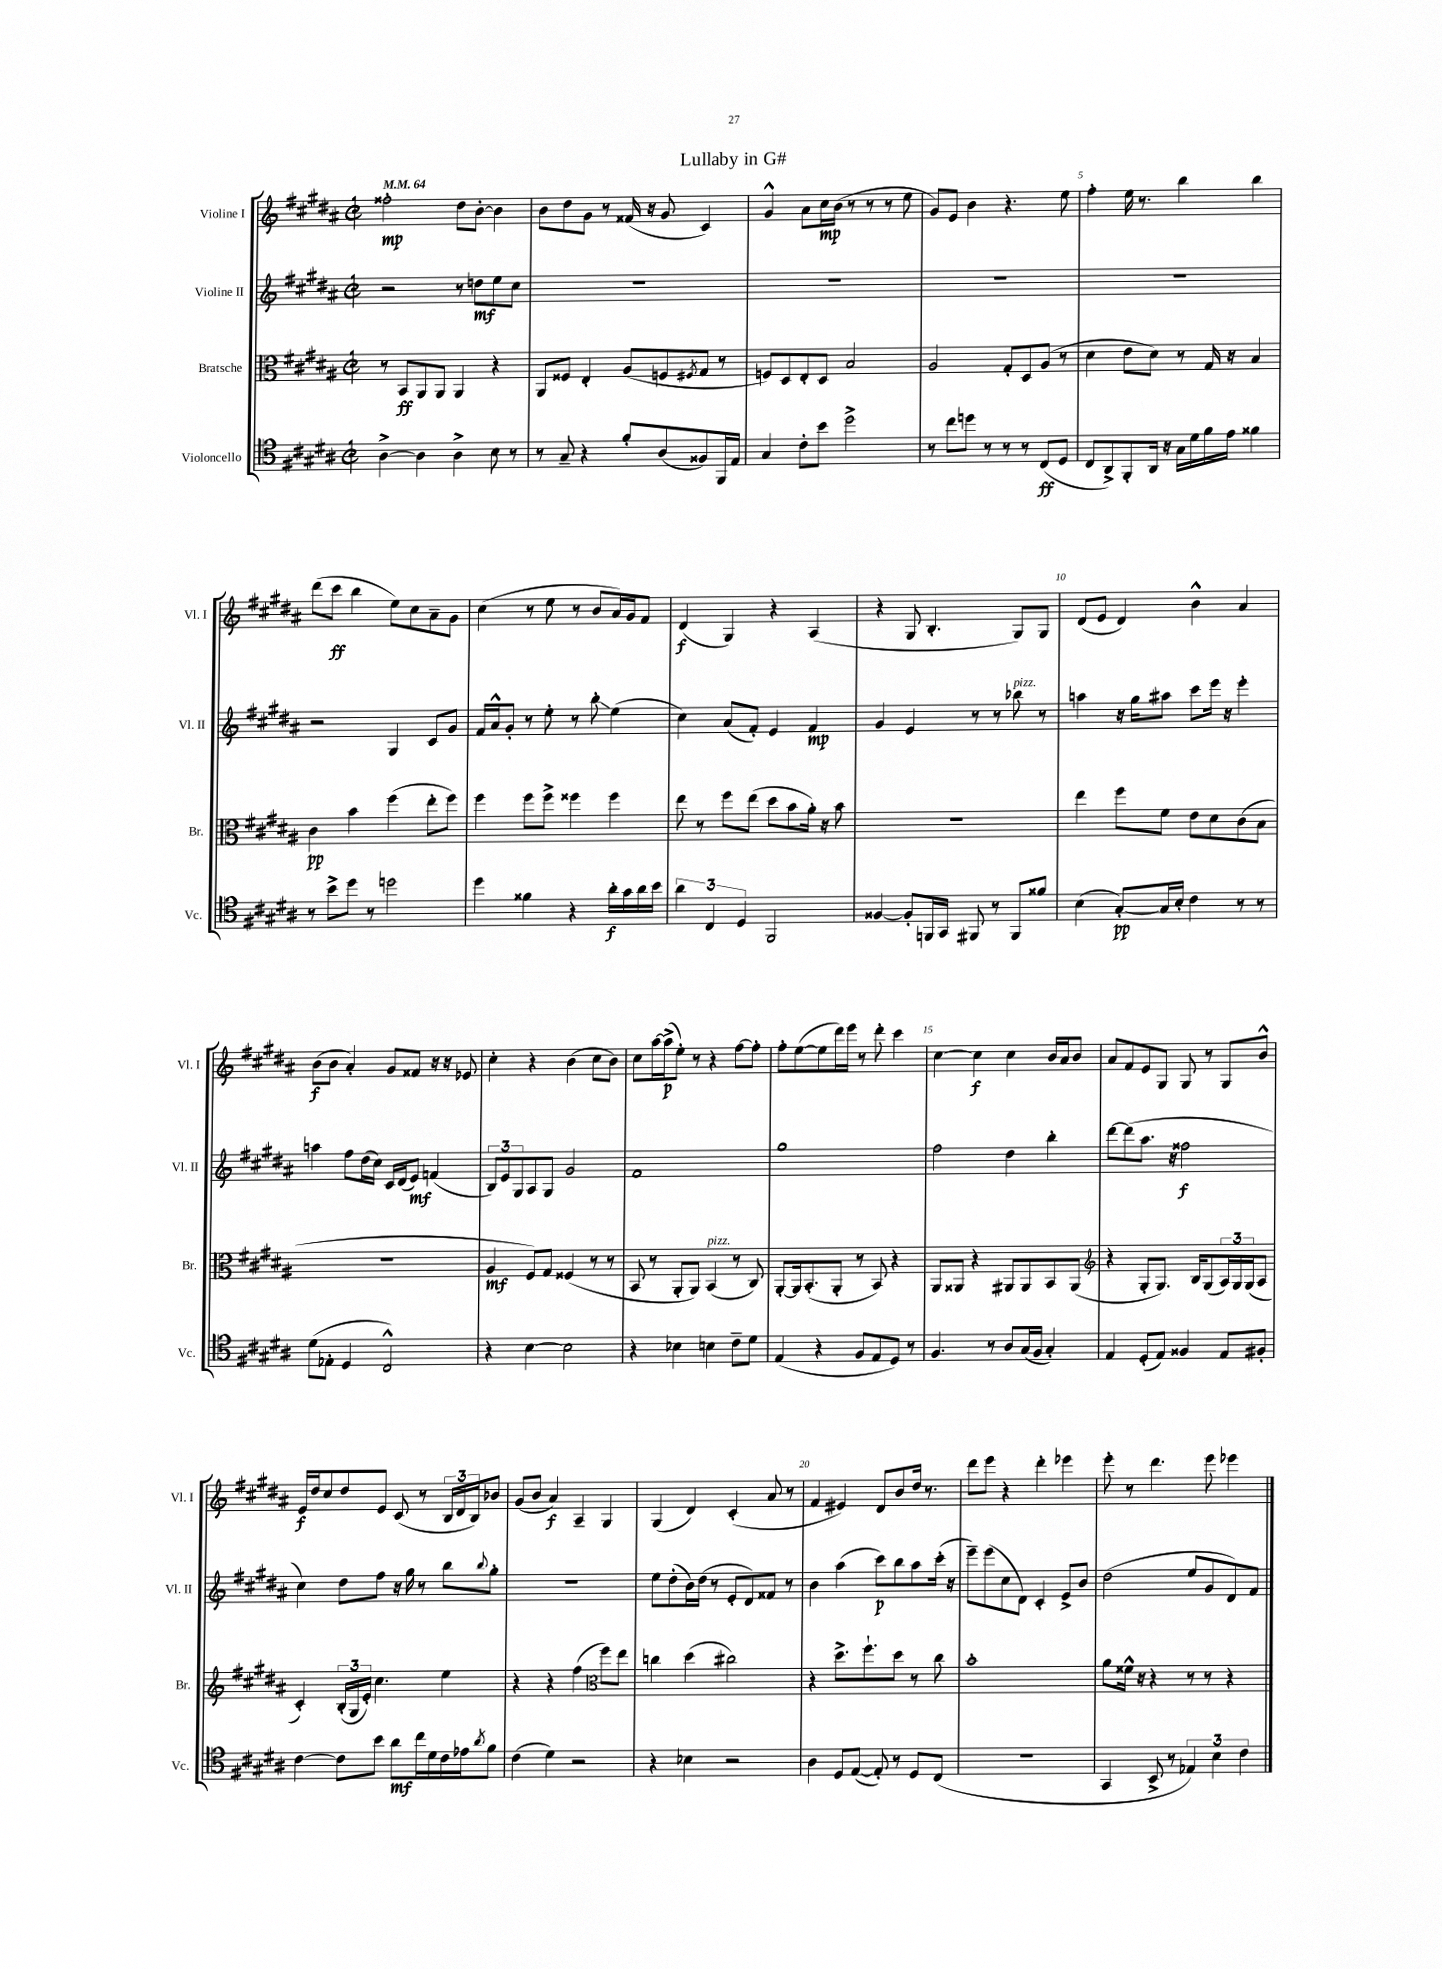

**kern	**kern	**kern	**kern
*staff4	*staff3	*staff2	*staff1
*clefC4	*clefC3	*clefG2	*clefG2
*k[f#c#g#d#a#]	*k[f#c#g#d#a#]	*k[f#c#g#d#a#]	*k[f#c#g#d#a#]
*M2/2	*M2/2	*M2/2	*M2/2
*met(c|)	*met(c|)	*met(c|)	*met(c|)
*MM64	*MM64	*MM64	*MM64
[4A#^	8r	2r	2ff##'
.	8BB	.	.
4A#]	8AA#	.	.
.	8AA#	.	.
4A#^	4AA#	8r	8dd#
.	.	8dd	[8b'
8B	4r	8ee	4b]
8r	.	8cc#	.
=	=	=	=
8r	8AA#	1r	8b
8G#~	8F##	.	8dd#
4r	4E'	.	8g#
.	.	.	8r
8f#'	(8A#	.	(16f##
.	.	.	16r
(8A#	8F	.	8g#
.	8qF#	.	.
8F##)	8G#	.	4c#)
16FF#	8r	.	.
16E	.	.	.
=	=	=	=
4G#	8F)	1r	4g#^^
.	8D#	.	.
8c#'	8E'	.	8a#
8b	8D#	.	16cc#
.	.	.	(16b
2dd#^	2B	.	8r
.	.	.	8r
.	.	.	8r
.	.	.	8ee
=	=	=	=
8r	2A#	1r	8g#)
8cc#	.	.	8e
8dd	.	.	4b
8r	.	.	.
8r	8G#'	.	4.r
8r	8D#	.	.
(8C#	(8A#	.	.
8D#	8r	.	8ee
=	=	=	=
8C#	4d#	1r	4ff#'
8AA#^)	.	.	.
8FF#'	8e	.	16ee
.	.	.	8.r
16AA#	8d#)	.	.
16r	.	.	.
16G#	8r	.	4bb
16d#	.	.	.
16f#	16G#	.	.
16e	16r	.	.
4f##	4B	.	4bb
=	=	=	=
8r	4c#	2r	(8ddd#
8b^	.	.	8ccc#
8dd#	4b	.	4bb
8r	.	.	.
2dd	(4ff#	4G#	8ee)
.	.	.	8cc#
.	8ee'	8c#	8a#~
.	8ff#)	8g#	8g#
=	=	=	=
4dd#	4ff#	16f#	(4cc#
.	.	16a#^^	.
.	.	8g#'	.
4f##	8ff#	8r	8r
.	8ff#^	8ee'	8ee
4r	4ff##	8r	8r
.	.	8bb'	8b
16a#'	4ff##	(4ee	16a#)
16g#	.	.	16g#
16a#	.	.	8f#
16b	.	.	.
=	=	=	=
6a#	8ee	4cc#)	(4d#
.	8r	.	.
6C#	.	.	.
.	8ff#	(8a#	4G#)
6D#	.	.	.
.	(8ee	8f#')	.
2FF#	8dd#	4e	4r
.	8b	.	.
.	16a#')	4f#	(4A#
.	16r	.	.
.	8b	.	.
=	=	=	=
[4F##	1r	4g#	4r
8F##']	.	4e	8G#
16FF	.	.	4.B'
16GG#	.	.	.
8FF#	.	8r	.
8r	.	8r	.
8FF#	.	8bb-	8G#)
8f##	.	8r	8G#
=	=	=	=
(4B	4ee	4aa	(8d#
.	.	.	8e
[8G#')	8ff#	16r	4d#)
.	.	16gg#	.
16G#]	8f#	8aa#	.
16B'	.	.	.
4c#	8e	8ccc#	4b^^
.	8d#	16eee	.
.	.	16r	.
8r	(8c#	4eee'	4a#
8r	8B	.	.
=	=	=	=
(8d#	1r	4aa	(8b
8E-'	.	.	8b
4D#	.	8ff#	4a#')
.	.	(16dd#	.
.	.	16cc#)	.
2C#^^)	.	16c#	8g#
.	.	(16d#	.
.	.	8e)	8f##
.	.	(4f	16r
.	.	.	16r
.	.	.	8e-
=	=	=	=
4r	4A#	12B)	4cc#'
.	.	12e	.
.	.	12G#	.
[4B	8F#)	8A#	4r
.	8G#	8G#	.
2B]	(4F##	2g#	(4b
.	8r	.	8cc#
.	8r	.	8b)
=	=	=	=
4r	8BB	1f#	8cc#
.	8r	.	[16aa#
.	.	.	(16aa#^]
4B-	8AA#'	.	8ee')
.	8AA#)	.	8r
4B	(4BB	.	4r
8c#~	8r	.	[8ff#
8d#	8C#)	.	8ff#']
=	=	=	=
(4E	[8AA#'	1gg#	8ff#'
.	16AA#]	.	([8ee
.	(8.BB'	.	.
4r	.	.	8ee]
.	8AA#'	.	16ddd#)
.	.	.	16eee
8F#	8r	.	8r
8E	8BB)	.	8ddd#'
8D#)	4r	.	4ccc#
8r	.	.	.
=	=	=	=
4.F#	8AA#	2ff#	[4cc#
.	8AA##	.	.
.	4r	.	4cc#]
8r	.	.	.
8A#	8AA#	4dd#	4cc#
(16G#	8AA#	.	.
16F#	.	.	.
4G#')	8BB	4bb'	16b
.	.	.	16a#
.	(8AA#	.	8b
=	=	=	=
*	*clefG2	*	*
4E	4r	[8ddd#	8a#
.	.	(8ddd#]	8f#
(8D#'	8G#'	8.aa#	8e
8E)	8.G#)	.	8G#
.	.	16r	.
4F##	.	2ff##	8G#
.	16B	.	.
.	(8G#	.	8r
8E	24A#)	.	8G#
.	24G#	.	.
.	(24G#	.	.
8F#'	8A#	.	8b^^
=	=	=	=
[4c#	4c#')	4cc#)	16e
.	.	.	16dd#
.	.	.	8cc#
8c#]	(24B'	8dd#	8dd#
.	24G#	.	.
.	24e')	.	.
8b	4.cc#	8ff#	8e
8a#	.	16r	(8c#
.	.	16gg#	.
16cc#	.	8r	8r
16d#	.	.	.
16c#	4ee	8bb	24B
.	.	.	24d#
16e-	.	.	.
.	.	.	24B)
8qa#	.	8qqbb	.
8f#	.	8gg#'	8b-
=	=	=	=
(4c#	4r	1r	(8g#
.	.	.	8b
4d#)	4r	.	4a#)
2r	(4ff#	.	4A#~
*	*clefC3	*	*
.	8ff#)	.	4G#
.	8ee	.	.
=	=	=	=
4r	4cc	8ee	(4G#
.	.	(8dd#'	.
4B-	(4dd#	16b)	4d#)
.	.	(16dd#	.
.	.	8r	.
2r	2cc#)	8e'	(4c#'
.	.	8d#)	.
.	.	8f##	8a#
.	.	8r	8r
=	=	=	=
4A#	4r	4b	4f#
8D#	8.dd#^	(4aa#	4e#)
([8E	.	.	.
.	8.ff#`	.	.
8E'])	.	8ccc#)	8d#
8r	8dd#	8bb	8b
8D#	8r	8aa#	16dd#
.	.	.	8.r
(8C#	8cc#	(16ccc#'	.
.	.	16r	.
=	=	=	=
1r	1b'	8eee~)	8ddd#
.	.	(8eee	8eee
.	.	8cc#	4r
.	.	8d#)	.
.	.	4c#'	4ddd#'
.	.	8e^	4eee-
.	.	8b	.
=	=	=	=
4GG#	8a#	(2dd#	8eee'
.	16f##^^	.	8r
.	16r	.	.
8BB^	4r	.	4.ddd#
8r	.	.	.
6E-)	8r	8ee	.
.	8r	8g#	8eee
6B	.	.	.
.	4r	8d#)	4eee-
6c#	.	.	.
.	.	8f#	.
==	==	==	==
*-	*-	*-	*-
